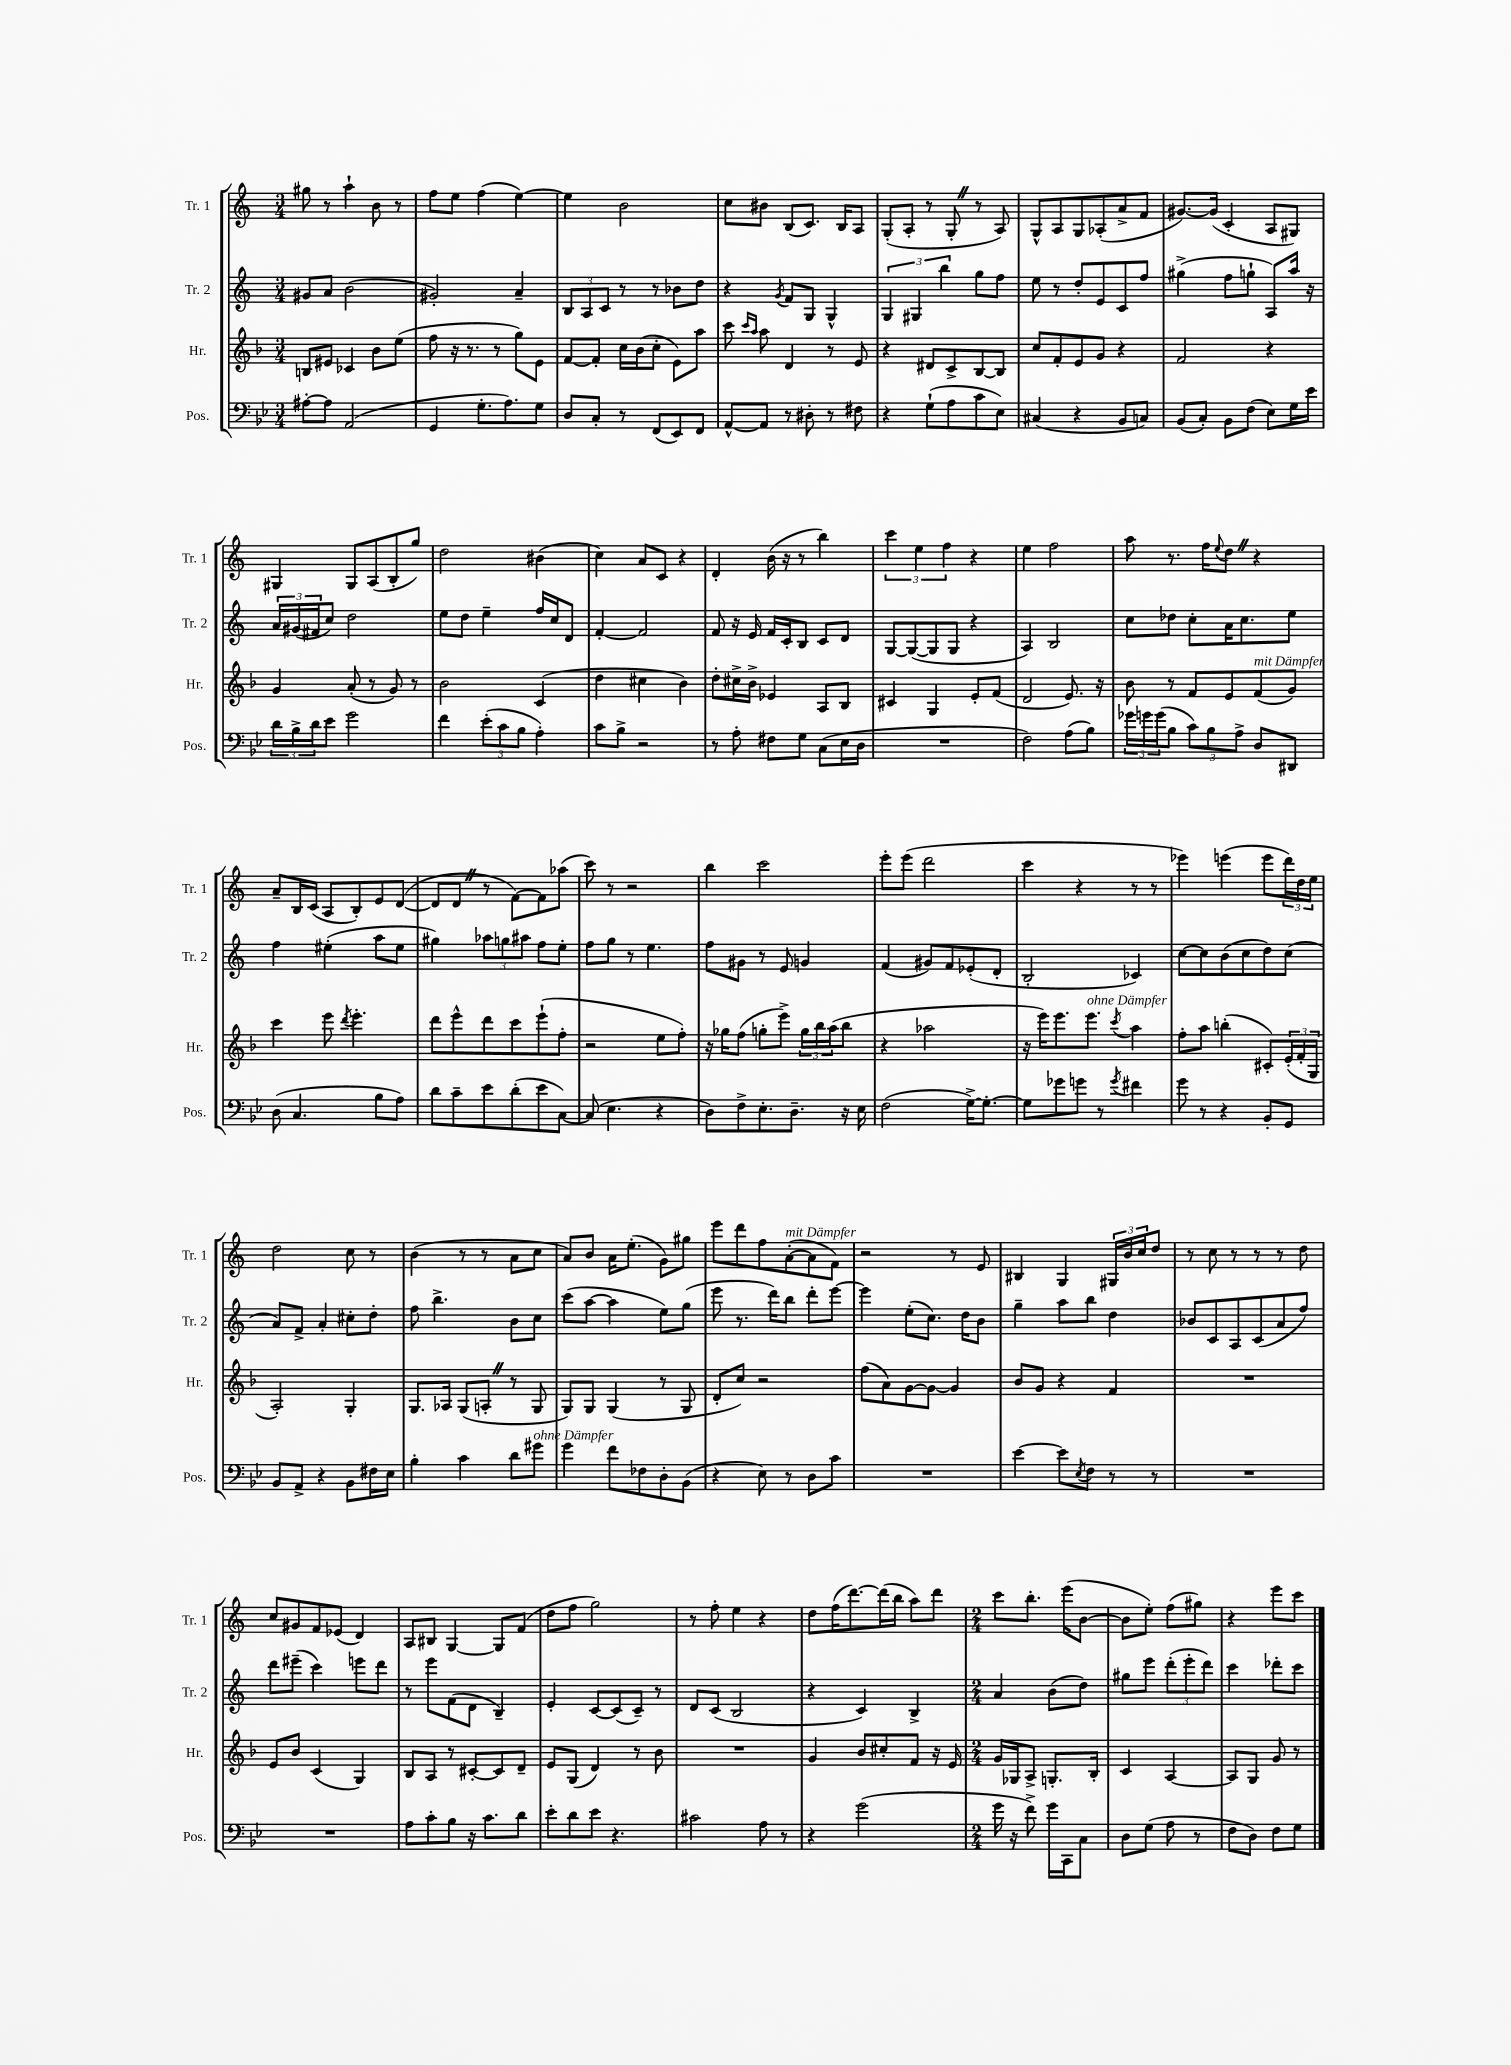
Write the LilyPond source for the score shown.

<<
\new StaffGroup <<
\new Staff = "s0" \with { instrumentName = "Tr. 1" shortInstrumentName = "Tr. 1" } {
    \clef treble \key c \major \numericTimeSignature \time 3/4
    gis''8 r8 a''4-! b'8 r8 |
    f''8 e''8 f''4( e''4~) |
    e''4 b'2 |
    c''8 bis'8 b8( c'8.) b16 a8 |
    g8-.( a8-. r8 g8-. \once \override BreathingSign.text = \markup { \musicglyph "scripts.caesura.straight" } \breathe r8 a8) |
    g8-^ a8 g8 aes8-.( a'8-> f'8 |
    gis'8.~) gis'16( c'4-. a8 gis8) |
    gis4 gis8 a8( b8-. g''8) |
    d''2 bis'4( |
    c''4) a'8 c'8 r4 |
    d'4-. b'16( r16 r8 b''4) |
    \tuplet 3/2 { c'''4 e''4 f''4 } r4 |
    e''4 f''2 |
    a''8 r8. f''16 \appoggiatura { e''8 } d''8 \once \override BreathingSign.text = \markup { \musicglyph "scripts.caesura.straight" } \breathe r4 |
    a'8-- b16 c'16( a8 b8-.) e'8 d'8~( |
    d'8 d'8 \once \override BreathingSign.text = \markup { \musicglyph "scripts.caesura.straight" } \breathe r8 f'8~) f'8 aes''8( |
    c'''8) r8 r2 |
    b''4 c'''2 |
    e'''8-. e'''8( d'''2 |
    c'''4 r4 r8 r8 |
    ees'''4) e'''4( e'''8 \tuplet 3/2 { d'''16) d''16 e''16 } |
    d''2 c''8 r8 |
    b'4( r8 r8 a'8 c''8 |
    a'8) b'8 a'16 e''8.-.( g'8) gis''8 |
    e'''8 d'''8 f''8 a'8~-.^\markup { \italic "mit Dämpfer" }( a'8 f'8) |
    r2 r8 e'8 |
    bis4 g4 \tuplet 3/2 { gis16 b'16 c''16 } d''8 |
    r8 c''8 r8 r8 r8 d''8 |
    c''8 gis'8 f'8 ees'8( d'4) |
    a8 bis8 g4~ g8 f'8( |
    d''8 f''8 g''2) |
    r8 f''8-. e''4 r4 |
    d''8 f''16( d'''8.~) d'''16( b''16 a''8) d'''8 |
    \numericTimeSignature \time 2/4 c'''8 b''8.-. e'''16( b'8~ |
    b'8 e''8-.) f''8( gis''8) |
    r4 e'''8 c'''8 \bar "|." |
}
\new Staff = "s1" \with { instrumentName = "Tr. 2" shortInstrumentName = "Tr. 2" } {
    \clef treble \key c \major \numericTimeSignature \time 3/4
    gis'8 a'8 b'2( |
    gis'2-.) a'4-- |
    \tuplet 3/2 { b8 a8 c'8 } r8 r8 bes'8 d''8 |
    r4 \acciaccatura { g'8 } f'8 g8 g4-^ |
    \tuplet 3/2 { g4 gis4 b''4 } g''8 f''8 |
    e''8 r8 d''8-. e'8 c'8 f''8 |
    gis''4->( f''8 g''8-! a8) a''16 r16 |
    \tuplet 3/2 { a'16 gis'16( fis'16 } c''8) d''2 |
    e''8 d''8 e''4-- f''16 c''16 d'8 |
    f'4~-. f'2 |
    f'8 r16 e'16 f'16 c'16-. b8 c'8 d'8 |
    g8~ g8~( g8 g8 r4 |
    a4) b2 |
    c''8 des''8 c''8-. a'16 c''8. e''8 |
    f''4 eis''4-.( a''8 eis''8 |
    gis''4) \tuplet 3/2 { aes''8 g''8 ais''8 } f''8 e''8-. |
    f''8 g''8 r8 e''4. |
    f''8 gis'8 r8 e'8 g'4 |
    f'4( gis'8) f'8 ees'8-.( d'8-. |
    b2-. ces'4) |
    c''8~ c''8 b'8( c''8 d''8) c''8( |
    a'8) f'8-> a'4-. cis''8-. d''8-. |
    f''8 b''4.-> b'8 c''8 |
    c'''8( a''8~ a''4 e''8) g''8( |
    e'''8 r8. d'''16) b''8 d'''8-. e'''8~ |
    e'''4 e''8-.( c''8.) d''16 b'8 |
    g''4-- a''8 b''8 d''4 |
    bes'8 c'8 a8 c'8( a'8 f''8) |
    d'''8 eis'''8--( c'''4) e'''8 d'''8 |
    r8 e'''8 f'8( d'8 b4--) |
    e'4-. c'8~ c'8( c'8--) r8 |
    d'8 c'8( b2 |
    r4 c'4) b4-> |
    \numericTimeSignature \time 2/4 a'4 b'8( d''8) |
    gis''8 e'''8 \tuplet 3/2 { d'''8-.( e'''8-. d'''8) } |
    c'''4 des'''8-. c'''8 \bar "|." |
}
\new Staff = "s2" \with { instrumentName = "Hr." shortInstrumentName = "Hr." } {
    \clef treble \key f \major \numericTimeSignature \time 3/4
    b8 eis'8 ces'4 bes'8 e''8( |
    f''8 r16 r8. r8 g''8) e'8 |
    f'8~ f'8-. c''16 bes'16( c''8-. e'8) a''8 |
    c'''8 \grace { c'''16 a''16 } a''8 d'4 r8 e'8 |
    r4 dis'8 c'8-> bes8~ bes8 |
    c''8 f'8-. e'8 g'8 r4 |
    f'2 r4 |
    g'4 a'8-.( r8 g'8) r8 |
    bes'2 c'4( |
    d''4 cis''4 bes'4) |
    d''8-. cis''16-> bes'16-> ees'4 a8 bes8 |
    cis'4 g4 e'8-. f'8( |
    d'2 e'8.) r16 |
    bes'8 r8 f'8 e'8 f'8^\markup { \italic "mit Dämpfer" }( g'8) |
    c'''4 e'''8 \acciaccatura { d'''8 } e'''4.-. |
    d'''8 e'''8-^ d'''8 c'''8 e'''8-!( f''8-. |
    r2 e''8 f''8-.) |
    r16 ges''16 f''8( g''8-. e'''8->) \tuplet 3/2 { g''16 bes''16 a''16( } bes''8 |
    r4 aes''2 |
    r16 e'''16) e'''8. e'''8.^\markup { \italic "ohne Dämpfer" } \acciaccatura { c'''8 } a''4 |
    f''8-. a''8 b''4-.( cis'8-.) \tuplet 3/2 { e'16-.( f'16-. g16 } |
    a2-.) g4-. |
    g8. aes16 g8( a8-. \once \override BreathingSign.text = \markup { \musicglyph "scripts.caesura.straight" } \breathe r8 g8 |
    g8) g8 g4( r8 g8 |
    d'8-. c''8) r2 |
    f''8( a'8) g'8~ g'8~ g'4 |
    bes'8 g'8 r4 f'4 |
    R2. |
    e'8 bes'8 c'4( g4) |
    bes8 a8 r8 cis'8~-. cis'8 d'8-- |
    e'8 g8( d'4) r8 bes'8 |
    R2. |
    g'4 bes'8 cis''8-. f'8 r16 e'16 |
    \numericTimeSignature \time 2/4 g'16 ges16 a8-> g8.-. bes16-. |
    c'4 a4~ |
    a8 g8 g'8 r8 \bar "|." |
}
\new Staff = "s3" \with { instrumentName = "Pos." shortInstrumentName = "Pos." } {
    \clef bass \key bes \major \numericTimeSignature \time 3/4
    ais8~-. ais8 a,2( |
    g,4 g8.-. a8.) g8 |
    d8 c8-. r8 f,8( ees,8) f,8 |
    a,8~-^ a,8 r8 dis8-. r8 fis8 |
    r4 g8-!( a8 c'8 ees8) |
    cis4( r4 bes,8 c8) |
    bes,8( c8-.) bes,8 f8( ees8) g16 ees'16 |
    \tuplet 3/2 { d'16 bes16-> d'16 } ees'8 g'2 |
    f'4 \tuplet 3/2 { ees'8-.( c'8 bes8 } a4-.) |
    c'8 bes8-> r2 |
    r8 a8-. fis8 g8 c8( ees16 d16 |
    R2. |
    f2) a8( bes8) |
    \tuplet 3/2 { ges'16 g'16 g'16( } bes8 \tuplet 3/2 { c'8) bes8 a8-> } d8 dis,8 |
    d8( c4. bes8 a8) |
    d'8 c'8-- ees'8 d'8-.( ees'8 c8~) |
    c8( ees4. r4 |
    d8) f8-> ees8.-. d8.-- r16 ees16 |
    f2( g16~->) g8.~-. |
    g8 ges'8 g'8 r8 \acciaccatura { g'8 } fis'4 |
    g'8 r8 r4 bes,8-. g,8 |
    bes,8 a,8-> r4 bes,8 fis16 ees16 |
    bes4-. c'4 d'8 gis'8^\markup { \italic "ohne Dämpfer" } |
    g'4 f'8 fes8 d8-. bes,8( |
    r4 ees8) r8 d8 c'8 |
    R2. |
    ees'4~ ees'8 \acciaccatura { ees8 } f8 r8 r8 |
    R2. |
    R2. |
    a8 c'8-. bes8 r16 c'8. d'8 |
    ees'8-. d'8 ees'8 r4. |
    cis'2 a8 r8 |
    r4 g'2( |
    \numericTimeSignature \time 2/4 g'16 r16 f'8->) g'16 c,16 c8 |
    d8 g8( a8 r8 |
    f8 d8) f8 g8 \bar "|." |
}
>>
>>
\layout { \context { \Score \remove "Bar_number_engraver" } }
